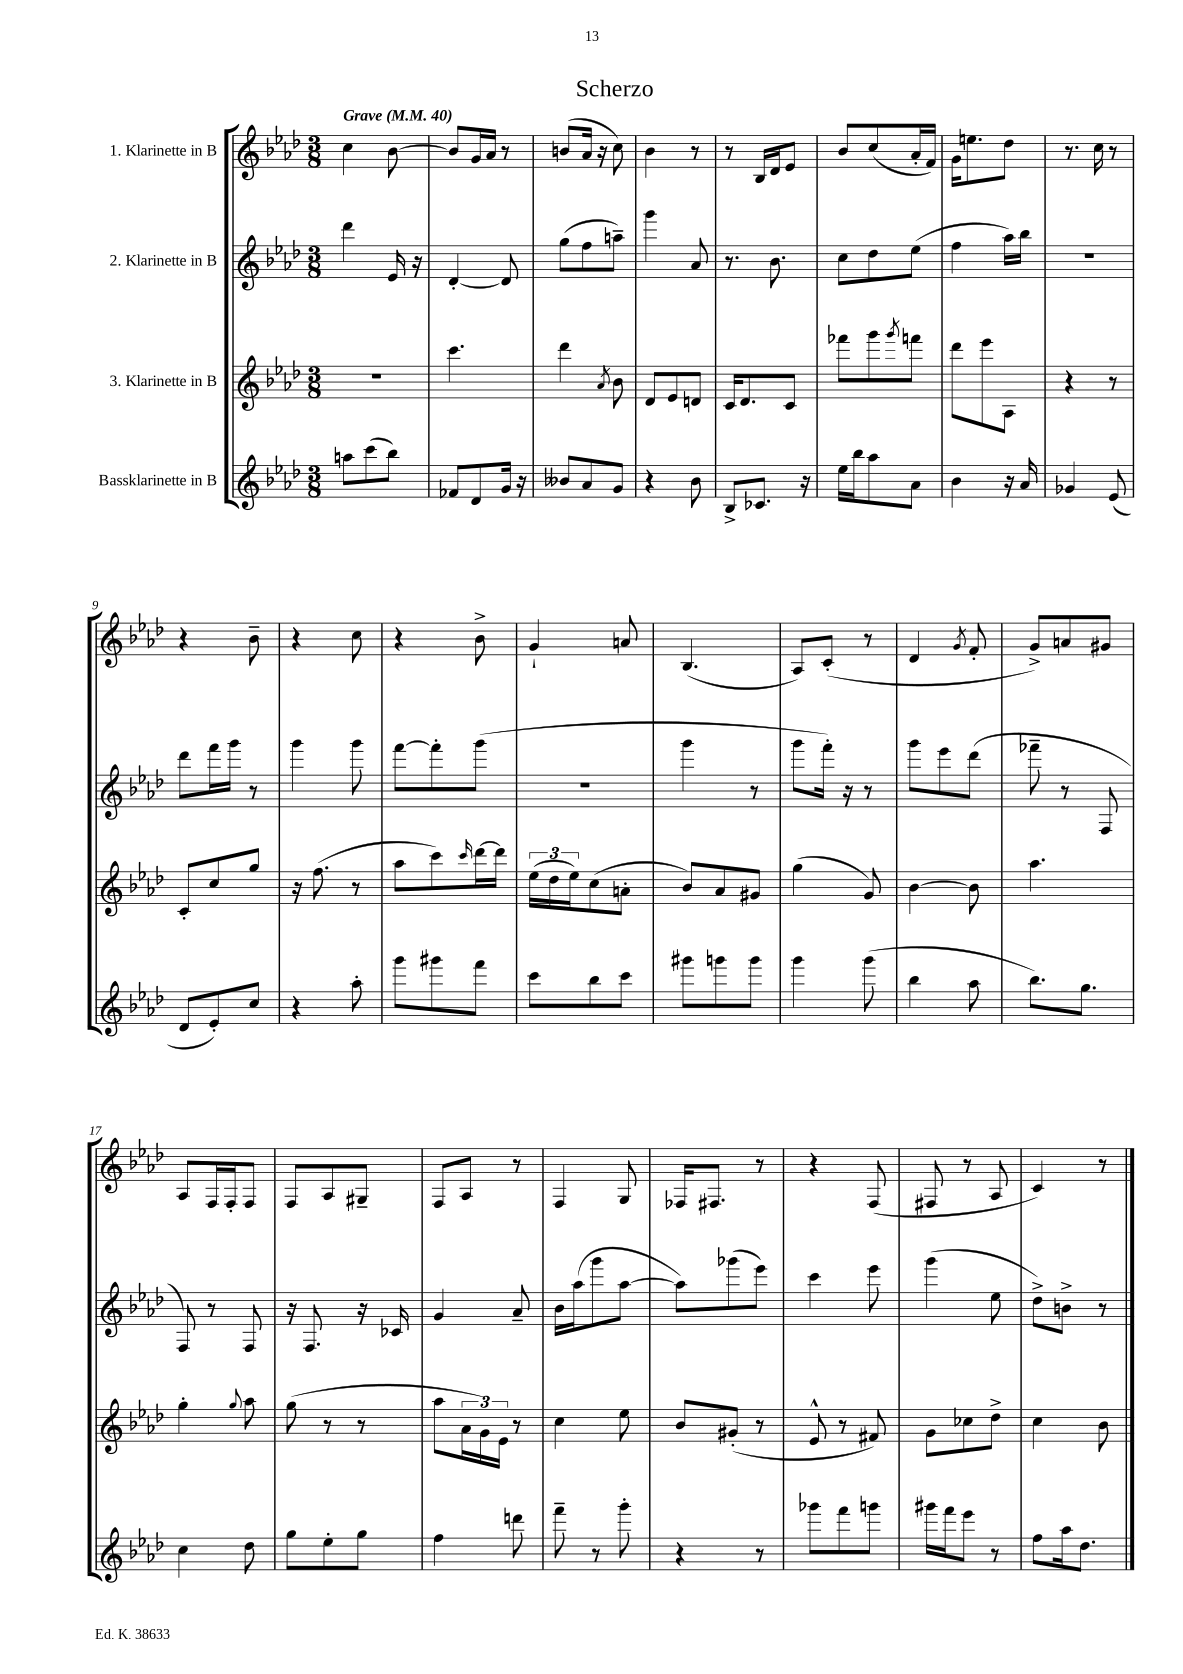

**kern	**kern	**kern	**kern
*staff4	*staff3	*staff2	*staff1
*clefG2	*clefG2	*clefG2	*clefG2
*k[b-e-a-d-]	*k[b-e-a-d-]	*k[b-e-a-d-]	*k[b-e-a-d-]
*M3/8	*M3/8	*M3/8	*M3/8
*MM40	*MM40	*MM40	*MM40
8aa	4.r	4ddd-	4cc
(8ccc	.	.	.
8bb-)	.	16e-	[8b-
.	.	16r	.
=	=	=	=
8f-	4.ccc	[4d-'	8b-]
8d-	.	.	16g
.	.	.	16a-
16g	.	8d-]	8r
16r	.	.	.
=	=	=	=
8b--	4ddd-	(8gg	(8b
8a-	.	8ff	16a-
.	.	.	16r
.	8qa-	.	.
8g	8b-	8aa~)	8cc)
=	=	=	=
4r	8d-	4ggg	4b-
.	8e-	.	.
8b-	8d	8a-	8r
=	=	=	=
8B-^	16c	8.r	8r
.	8.d-	.	.
8.c-	.	.	16B-
.	.	8.b-	16d-
.	8c	.	8e-
16r	.	.	.
=	=	=	=
16ee-	8fff-	8cc	8b-
16bb-	.	.	.
8aa-	8ggg	8dd-	(8cc
.	8qggg	.	.
8a-	8fff	(8ee-	16a-'
.	.	.	16f)
=	=	=	=
4b-	8ddd-	4ff	16g
.	.	.	8.ee
.	8eee-	.	.
16r	8A-	16aa-)	8dd-
16a-	.	16bb-	.
=	=	=	=
4g-	4r	4.r	8.r
.	.	.	16cc
(8e-	8r	.	8r
=	=	=	=
8d-	8c'	8ddd-	4r
8e-')	8cc	16fff	.
.	.	16ggg	.
8cc	8gg	8r	8b-~
=	=	=	=
4r	16r	4ggg	4r
.	(8.ff	.	.
8aa-'	8r	8ggg	8cc
=	=	=	=
8ggg	8aa-	[8fff	4r
8ggg#	8ccc)	8fff']	.
.	16qqccc	.	.
8fff	[16ddd-	(8ggg	8b-^
.	16ddd-]	.	.
=	=	=	=
8ccc	(24ee-	4.r	4g`
.	24dd-	.	.
.	24ee-)	.	.
8bb-	(8cc	.	.
8ccc	8a'	.	8a
=	=	=	=
8ggg#	8b-)	4ggg	(4.B-
8ggg	8a-	.	.
8ggg	8g#	8r	.
=	=	=	=
4ggg	(4gg	8ggg	8A-)
.	.	16fff')	(8c'
.	.	16r	.
(8ggg	8g)	8r	8r
=	=	=	=
4bb-	[4b-	8ggg	4d-
.	.	8eee-	.
.	.	.	8qg
8aa-	8b-]	(8ddd-	8f'
=	=	=	=
8.bb-)	4.aa-	8fff-~	8g^)
.	.	8r	8a
8.gg	.	.	.
.	.	8F	8g#
=	=	=	=
4cc	4gg'	8F)	8A-
.	.	8r	16F
.	.	.	16F'
.	8qqgg	.	.
8dd-	8aa-	8F	8F
=	=	=	=
8gg	(8gg	16r	8F
.	.	8.F	.
8ee-'	8r	.	8A-
8gg	8r	16r	8G#~
.	.	16c-	.
=	=	=	=
4ff	8aa-	4g	8F
.	24a-	.	8A-
.	24g)	.	.
.	24e-	.	.
8ddd	8r	8a-~	8r
=	=	=	=
8fff~	4cc	16b-	4F
.	.	(16aa-	.
8r	.	8ggg	.
8ggg'	8ee-	[8aa-	8G
=	=	=	=
4r	8b-	8aa-])	16F-
.	.	.	8.F#
.	(8g#'	(8ggg-	.
8r	8r	8eee-)	8r
=	=	=	=
8ggg-	8e-^^	4ccc	4r
8fff	8r	.	.
8ggg	8f#)	8eee-	(8F
=	=	=	=
16ggg#	8g	(4ggg	8F#
16fff	.	.	.
8eee-	8cc-	.	8r
8r	8dd-^	8ee-	8A-
=	=	=	=
8ff	4cc	8dd-^)	4c)
16aa-	.	8b^	.
8.dd-	.	.	.
.	8b-	8r	8r
==	==	==	==
*-	*-	*-	*-
